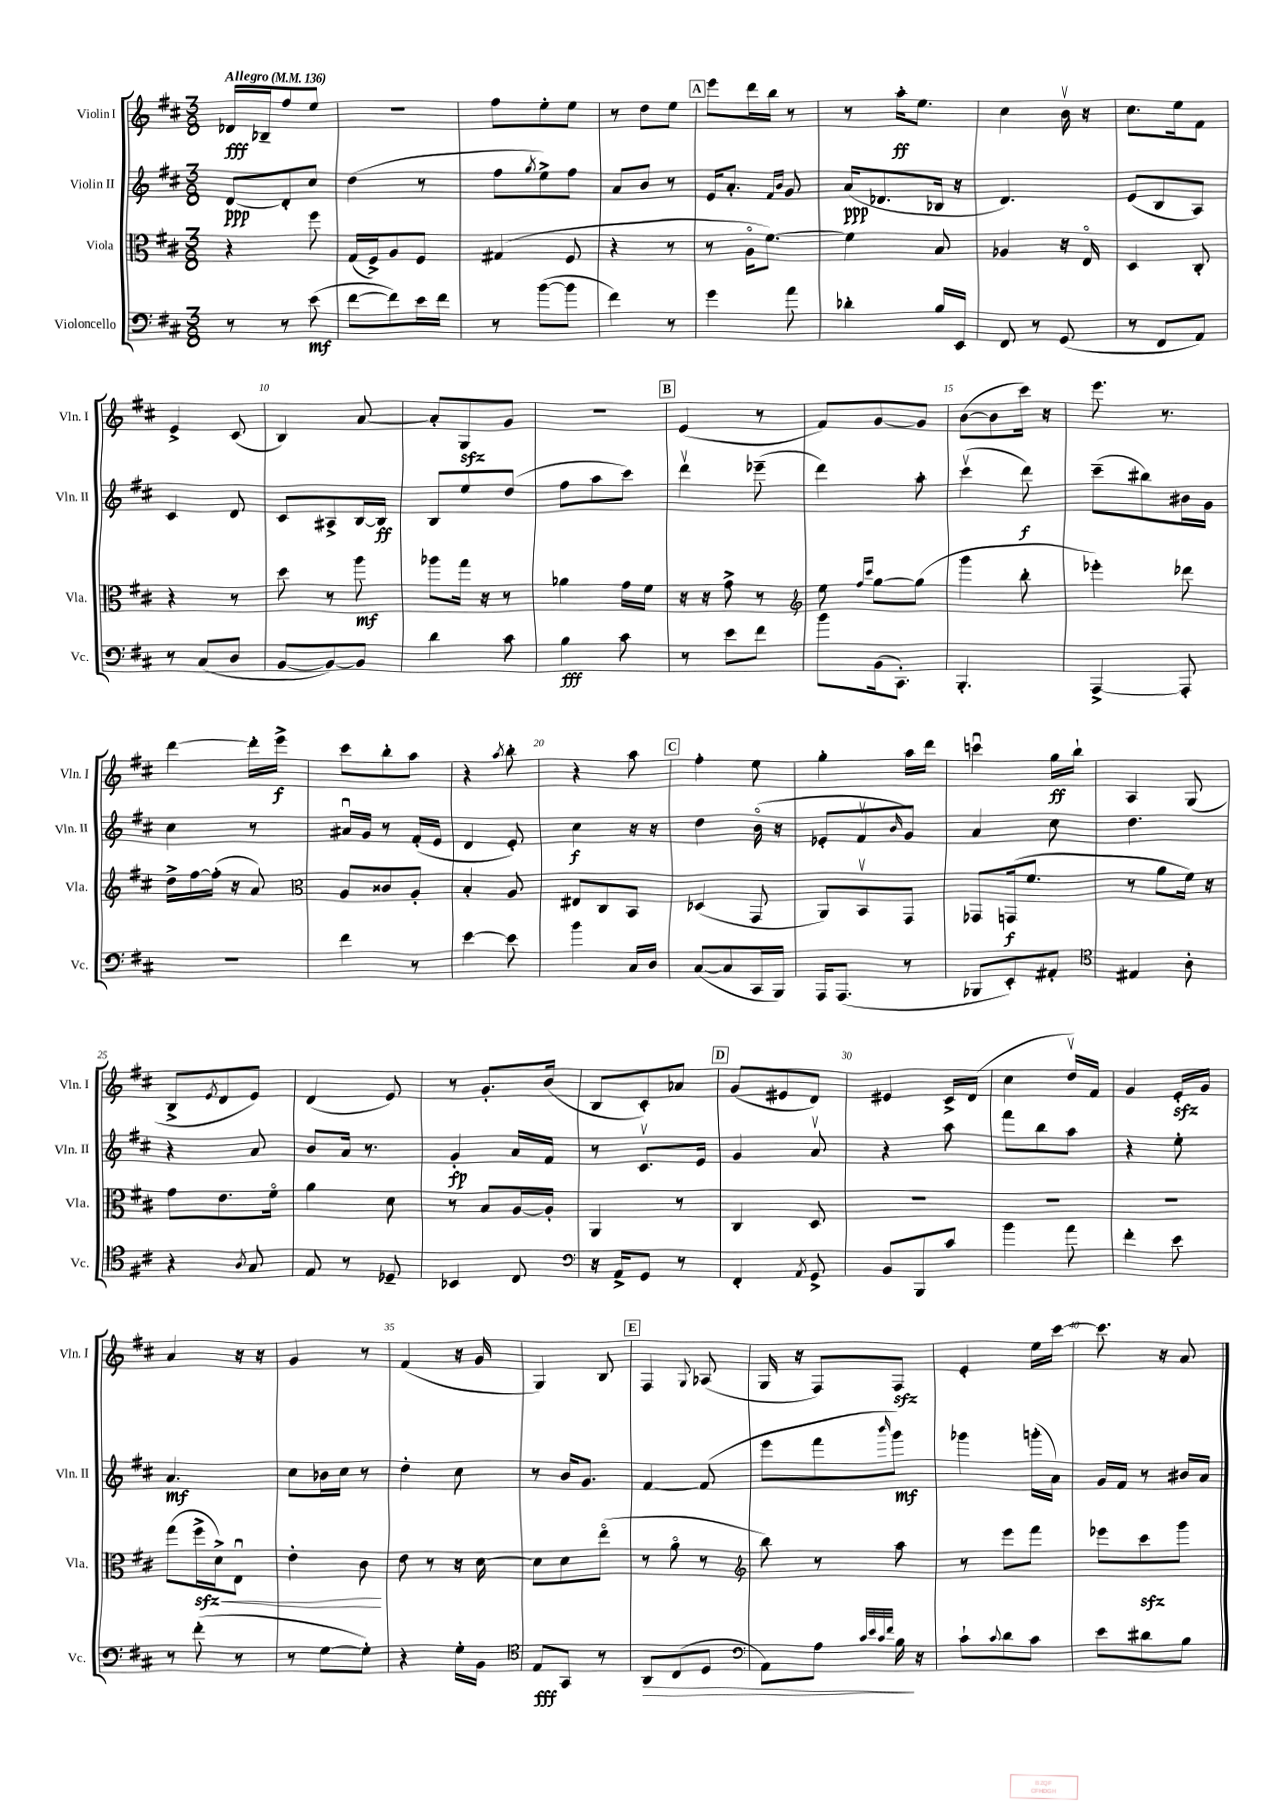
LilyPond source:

<<
\new StaffGroup <<
\new Staff = "s0" \with { instrumentName = "Violin I" shortInstrumentName = "Vln. I" } {
    \clef treble \key d \major \numericTimeSignature \time 3/8 \tempo "Allegro" 4 = 136
    des'16\fff bes16-- fis''8 e''8 |
    R4. |
    fis''8 e''8-. e''8 |
    r8 d''8 e''8 |
    \mark \markup { \box "A" } e'''8 d'''16 b''16 r8 |
    r8 a''16-.\ff e''8. |
    cis''4 b'16\upbow r16 |
    cis''8. e''16 fis'8 |
    e'4-> cis'8( |
    b4) a'8~ |
    a'8-. g8\sfz g'8 |
    R4. |
    \mark \markup { \box "B" } e'4( r8 |
    fis'8) g'8~ g'8 |
    b'8~( b'8 cis'''16) r16 |
    e'''8. r8. |
    d'''4~ d'''16-. e'''16->\f |
    cis'''8 b''8-. a''8 |
    r4 \acciaccatura { a''8 } b''8-. |
    r4 a''8 |
    \mark \markup { \box "C" } fis''4-. e''8 |
    g''4-. a''16 d'''16 |
    c'''4\downbow g''16\ff b''16-! |
    a4 g8( |
    b8-> \acciaccatura { e'8 } d'8 e'8) |
    d'4( e'8) |
    r8 g'8.-. b'16( |
    b8 cis'8-.) aes'8 |
    \mark \markup { \box "D" } g'8( eis'8 d'8) |
    eis'4 cis'16-> d'16( |
    cis''4 d''16\upbow) fis'16 |
    g'4 e'16-.\sfz g'16 |
    a'4 r16 r16 |
    g'4 r8 |
    fis'4( r16 g'16 |
    g4) b8 |
    \mark \markup { \box "E" } fis4 \appoggiatura { g8 } aes8( |
    g16 r16 fis8) fis8\sfz |
    e'4-. e''16 cis'''16~ |
    cis'''8. r16 a'8 \bar "|." |
}
\new Staff = "s1" \with { instrumentName = "Violin II" shortInstrumentName = "Vln. II" } {
    \clef treble \key d \major \numericTimeSignature \time 3/8
    d'8~\ppp d'8-. cis''8 |
    d''4( r8 |
    fis''8 \acciaccatura { g''8 } e''8->) fis''8 |
    a'8 b'8 r8 |
    \mark \markup { \box "A" } e'16 a'8.-. \grace { fis'16 b'16 } g'8 |
    a'16\ppp( des'8. bes16 r16 |
    d'4.) |
    e'8( b8 a8) |
    cis'4 d'8 |
    cis'8 ais8-> b16~ b16\ff |
    b8 e''8 d''8( |
    fis''8 a''8 cis'''8) |
    \mark \markup { \box "B" } d'''4\upbow ees'''8--( |
    d'''4) a''8-. |
    cis'''4\upbow( d'''8\f) |
    cis'''8--( bis''8) bis'16 g'16 |
    cis''4 r8 |
    ais'16\downbow g'16 r8 fis'16-.( e'16 |
    d'4 e'8-.) |
    cis''4\f r16 r16 |
    \mark \markup { \box "C" } d''4 b'16\flageolet( r16 |
    ees'8-. fis'8\upbow \grace { b'16 } g'8) |
    a'4 cis''8 |
    d''4. |
    r4 a'8 |
    b'8 a'16 r8. |
    g'4-.\fp a'16 fis'16 |
    r8 cis'8.\upbow e'16 |
    \mark \markup { \box "D" } g'4 a'8\upbow |
    r4 a''8 |
    fis'''8 b''8 a''8 |
    r4 e''8-. |
    a'4.\mf |
    cis''8 bes'16 cis''16 r8 |
    d''4-. cis''8 |
    r8 b'16 g'8. |
    \mark \markup { \box "E" } fis'4~ fis'8( |
    e'''8 fis'''8 \grace { b'''16 } g'''8\mf) |
    ges'''4 g'''16-.( a'16) |
    g'16 fis'16 r8 bis'16 a'16 \bar "|." |
}
\new Staff = "s2" \with { instrumentName = "Viola" shortInstrumentName = "Vla." } {
    \clef alto \key d \major \numericTimeSignature \time 3/8
    r4 fis''8 |
    g16( fis16->) a8 fis8 |
    gis4( fis8 |
    r4 r8 |
    \mark \markup { \box "A" } r8 a16\flageolet fis'8.~) |
    fis'4 b8 |
    aes4 r16 e16\flageolet |
    d4 cis8-. |
    r4 r8 |
    d''8 r8 a''8\mf |
    aes''8 g''16 r16 r8 |
    aes'4 g'16 fis'16 |
    \mark \markup { \box "B" } r16 r16 g'8-> r8 |
    \clef treble e''8 \grace { fis''16 cis'''16 } g''8~ g''8( |
    g'''4 b''8-. |
    ees'''4-.) des'''8 |
    d''16-> fis''16~ fis''16-.( r16 a'8) |
    \clef alto a8 cisis'8 a8-. |
    b4-. a8 |
    eis8 cis8 b,8 |
    \mark \markup { \box "C" } des4( g,8 |
    a,8) b,8\upbow g,8 |
    ges,8 g,16\f( fis'8. |
    r8 a'8 fis'16) r16 |
    g'8 e'8. fis'16\flageolet |
    a'4 d'8 |
    r8 b8 a16~ a16-. |
    a,4 r8 |
    \mark \markup { \box "D" } cis4 d8 |
    R4. |
    R4. |
    R4. |
    g''8( fis''16->\sfz\< d'16->) e8\downbow |
    e'4-. cis'8\! |
    e'8 r8 r16 d'16~ |
    d'8 d'8 e''8\flageolet( |
    \mark \markup { \box "E" } r8 a'8\flageolet r8 |
    \clef treble b''8) r8 a''8 |
    r8 e'''8 fis'''8 |
    ees'''8 cis'''8\sfz g'''8 \bar "|." |
}
\new Staff = "s3" \with { instrumentName = "Violoncello" shortInstrumentName = "Vc." } {
    \clef bass \key d \major \numericTimeSignature \time 3/8
    r8 r8 e'8\mf( |
    fis'8~ fis'8) e'16 fis'16 |
    r8 b'8~( b'8 |
    fis'4) r8 |
    \mark \markup { \box "A" } g'4 a'8 |
    des'4-. b16 e,16 |
    fis,8 r8 g,8( |
    r8 fis,8 a,8) |
    r8 cis8( d8 |
    b,8~ b,8~) b,8 |
    d'4 cis'8 |
    b4\fff cis'8 |
    \mark \markup { \box "B" } r8 e'8 fis'8 |
    b'8 b,16( cis,8.-.) |
    b,,4.-. |
    a,,4~-> a,,8-. |
    R4. |
    fis'4 r8 |
    e'4~ e'8 |
    b'4 cis16 d16 |
    \mark \markup { \box "C" } cis8~( cis8 cis,16 b,,16) |
    a,,16 a,,8.( r8 |
    bes,,8 e,8-.) ais,8-. |
    \clef tenor eis4 a8-. |
    r4 \acciaccatura { a8 } g8 |
    e8 r8 des8-- |
    bes,4 cis8 |
    \clef bass r16 a,16-> g,8 r8 |
    \mark \markup { \box "D" } fis,4-. \acciaccatura { a,8 } g,8-> |
    b,8 b,,8 cis'8 |
    b'4 a'8 |
    fis'4-. e'8 |
    r8 fis'8-.( r8 |
    r8 g8~ g8-.) |
    r4 g16-. b,16 |
    \clef tenor e8\fff g,8 r8 |
    \mark \markup { \box "E" } a,8\> cis8( d8 |
    \clef bass a,8) a8 \grace { cis'32 e'32 cis'32 fis'32 } b16\! r16 |
    cis'8-! \appoggiatura { cis'8 } d'8 cis'8 |
    e'8 dis'8 b8 \bar "|." |
}
>>
>>
\layout { \context { \Score \override BarNumber.break-visibility = ##(#f #t #t) barNumberVisibility = #(every-nth-bar-number-visible 5) } }
